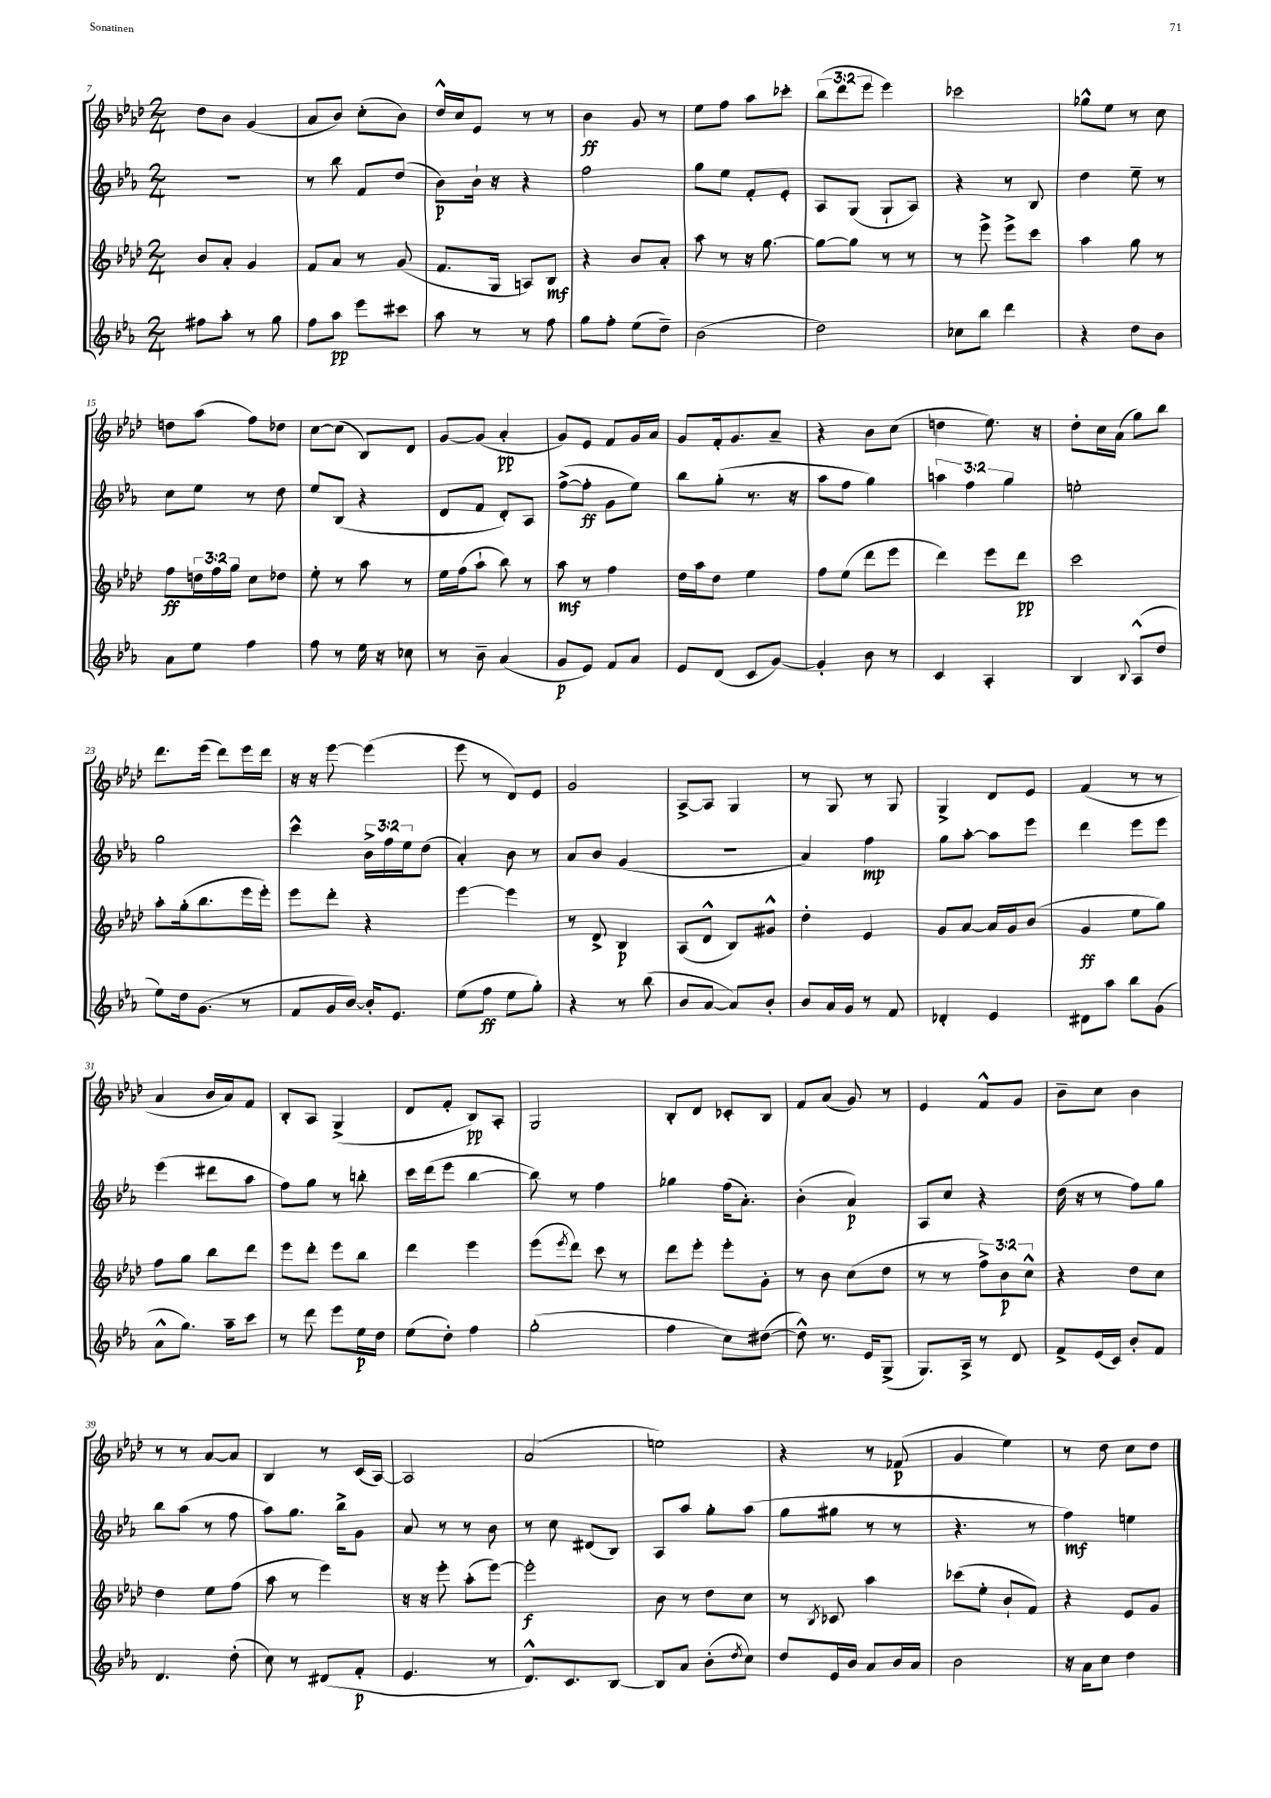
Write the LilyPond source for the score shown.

<<
\new StaffGroup <<
\new Staff = "s0" {
    \clef treble \key aes \major \numericTimeSignature \time 2/4 \override Staff.TupletNumber.text = #tuplet-number::calc-fraction-text
    des''8 bes'8 g'4( |
    aes'8 bes'8) c''8-.( bes'8) |
    des''16-^ c''16 ees'8 r8 r8 |
    bes'4\ff g'8 r8 |
    ees''8 f''8 aes''8 ces'''8-. |
    \tuplet 3/2 { bes''8( des'''8 ees'''8 } ees'''4) |
    ces'''2 |
    ges''8-^ ees''8 r8 c''8 |
    d''8 aes''8( f''8) des''8 |
    c''8~ c''8( bes8) des'8 |
    g'8~ g'8( aes'4-.\pp |
    g'8) ees'8 f'8 g'16 aes'16 |
    g'8 f'16-. g'8. aes'8-- |
    r4 bes'8 c''8( |
    d''4 ees''8.) r16 |
    des''8-. c''16 aes'16( g''8) bes''8 |
    des'''8. ees'''16( des'''8) ees'''16 des'''16 |
    r16 r16 ees'''8~ ees'''4( |
    ees'''8 r8 des'8) ees'8 |
    g'2 |
    aes8~-> aes8 g4 |
    r8 g8 r8 g8 |
    g4-> des'8 ees'8 |
    f'4( r8 r8 |
    aes'4 bes'16 aes'16) f'8 |
    bes8-. aes8 g4->( |
    des'8 f'8-. bes8\pp) aes8-. |
    g2 |
    bes8-. des'8 ces'8-. bes8 |
    f'8 aes'8( g'8) r8 |
    ees'4 f'8-^ g'8 |
    bes'8-- c''8 bes'4 |
    r8 r8 aes'8~ aes'8 |
    bes4 r8 c'16( aes16~) |
    aes2 |
    aes'2( |
    e''2) |
    r4 r8 fes'8\p( |
    g'4 ees''4) |
    r8 des''8 c''8 des''8 \bar "|." |
}
\new Staff = "s1" {
    \clef treble \key ees \major \numericTimeSignature \time 2/4 \override Staff.TupletNumber.text = #tuplet-number::calc-fraction-text
    r2 |
    r8 bes''8 f'8 d''8( |
    bes'8\p) bes'16-! r16 r4 |
    f''2 |
    g''8 ees''8 f'8-. ees'8-. |
    aes8 g8( g8-! aes8) |
    r4 r8 bes8 |
    d''4 ees''8-- r8 |
    c''8 ees''8 r8 d''8 |
    ees''8 bes8( r4 |
    d'8 f'8 d'8-.) aes8 |
    f''8~->( f''8-.\ff g'8 ees''8) |
    bes''8 g''8-.( r8. r16 |
    aes''8 f''8 g''4) |
    \tuplet 3/2 { a''4 f''4 g''4 } |
    e''2-. |
    g''2 |
    c'''4-^ \tuplet 3/2 { bes'16-> f''16 ees''16 } d''8( |
    aes'4-.) bes'8 r8 |
    aes'8 bes'8 g'4( |
    R2 |
    aes'4) f''4\mp |
    g''8 aes''8~-. aes''8 ees'''8 |
    d'''4 ees'''8 ees'''8 |
    ees'''4( dis'''8 aes''8 |
    f''8) g''8 r8 b''8-. |
    c'''16 d'''16( ees'''8 bes''4~ |
    bes''8) r8 f''4 |
    ges''4 f''16( aes'8.-.) |
    bes'4-.( aes'4\p) |
    aes8 c''8 r4 |
    d''16( r16 r8 f''8) g''8 |
    bes''8 aes''8( r8 f''8 |
    aes''8) g''8. bes''16-> g'8 |
    aes'8 r8 r8 bes'8 |
    r8 c''8 dis'8( bes8) |
    aes8 aes''8 g''8-. aes''8( |
    g''8 gis''8 r8 r8 |
    r4. r8 |
    f''4\mf) e''4 \bar "|." |
}
\new Staff = "s2" {
    \clef treble \key aes \major \numericTimeSignature \time 2/4 \override Staff.TupletNumber.text = #tuplet-number::calc-fraction-text
    bes'8 aes'8-. g'4 |
    f'8 aes'8 r8 g'8( |
    f'8. g16 a8) bes8\mf |
    r4 bes'8 aes'8-. |
    aes''8 r8 r16 g''8.~ |
    g''8~ g''8 r8 r8 |
    r8 ees'''8-> ees'''8-> c'''8 |
    aes''4 g''8 r8 |
    f''8\ff \tuplet 3/2 { d''16 f''16 g''16 } c''8 des''8 |
    ees''8-. r8 aes''8 r8 |
    ees''16 f''16( aes''8-! bes''8) r8 |
    aes''8\mf r8 f''4 |
    des''16 aes''16 des''8 ees''4 |
    f''8 ees''8( des'''8 ees'''8 |
    des'''4) ees'''8 des'''8\pp |
    c'''2 |
    aes''8-. g''16-.( bes''8. ees'''16 ees'''16-.) |
    ees'''8 des'''8-. r4 |
    ees'''4~ ees'''4 |
    r8 des'8-> bes4\p |
    aes8( des'8-^ bes8) gis'8-^ |
    des''4-. ees'4 |
    g'8 aes'8~ aes'16 g'16 bes'8( |
    g'4\ff ees''8 g''8) |
    f''8 g''8 bes''8 des'''8 |
    ees'''8 des'''8-. ees'''8 bes''8 |
    des'''4 ees'''4 |
    ees'''8( \acciaccatura { ees'''8 } des'''8) c'''8 r8 |
    des'''8 ees'''8-. ees'''8-. g'8-. |
    r8 bes'8 c''8( des''8 |
    r8 r8 \tuplet 3/2 { f''8->) bes'8\p c''8-^ } |
    r4 des''8 c''8 |
    des''4 ees''8 f''8( |
    aes''8 r8 ees'''4) |
    r16 r16 ees'''8-. aes''8-.( ees'''8~) |
    ees'''2-.\f |
    bes'8 r8 des''8 c''8 |
    r8 \acciaccatura { bes8 } ces'8 aes''4 |
    ces'''8( ees''8-. bes'8-! f'8) |
    r4 ees'8 g'8 \bar "|." |
}
\new Staff = "s3" {
    \clef treble \key ees \major \numericTimeSignature \time 2/4
    fis''8 aes''8-. r8 g''8 |
    f''8 aes''8\pp ees'''8 cis'''8 |
    aes''8 r8 r8 f''8 |
    g''8 f''8-. ees''8( d''8--) |
    bes'2( |
    d''2) |
    ces''8 bes''8 d'''4 |
    r4 d''8 bes'8 |
    aes'8 ees''8 f''4 |
    f''8 r8 ees''16 r16 ces''8 |
    r8 bes'8-- aes'4( |
    g'8\p ees'8) f'8 aes'8 |
    ees'8 d'8( c'8 g'8~) |
    g'4-. bes'8 r8 |
    c'4 aes4-. |
    bes4 \appoggiatura { bes8 } aes8-^( d''8 |
    ees''8) d''16 g'8.( r8 |
    f'8 g'16 bes'16~) bes'16-. ees'8. |
    ees''8( f''8\ff ees''8 g''8-.) |
    r4 r8 bes''8( |
    bes'8 aes'8~ aes'8) bes'8-. |
    bes'8 aes'16 g'16 r8 f'8 |
    des'4-. ees'4 |
    dis'8 aes''8 bes''8 g'8( |
    aes'8-^ g''8.) aes''16-- c'''8 |
    r8 d'''8 ees'''8 ees''16\p d''16 |
    ees''8( d''8-.) f''4 |
    g''2-.( |
    f''4 c''8) dis''8~( |
    dis''8-^) r8. ees'16 g8->( |
    g8.) aes16-> r8 d'8 |
    f'8-> ees'16( c'16) bes'8-. f'8 |
    d'4. d''8-.( |
    c''8) r8 dis'8( f'8-.\p |
    ees'4. r8 |
    d'8.-^) c'8. bes8~ |
    bes8 aes'8 bes'8-.( \acciaccatura { d''8 } c''8) |
    d''8 ees'16 bes'16 aes'8 bes'16 aes'16 |
    bes'2 |
    r16 aes'16 c''8 d''4 \bar "|." |
}
>>
>>
\layout { \context { \Score currentBarNumber = #7 } }
